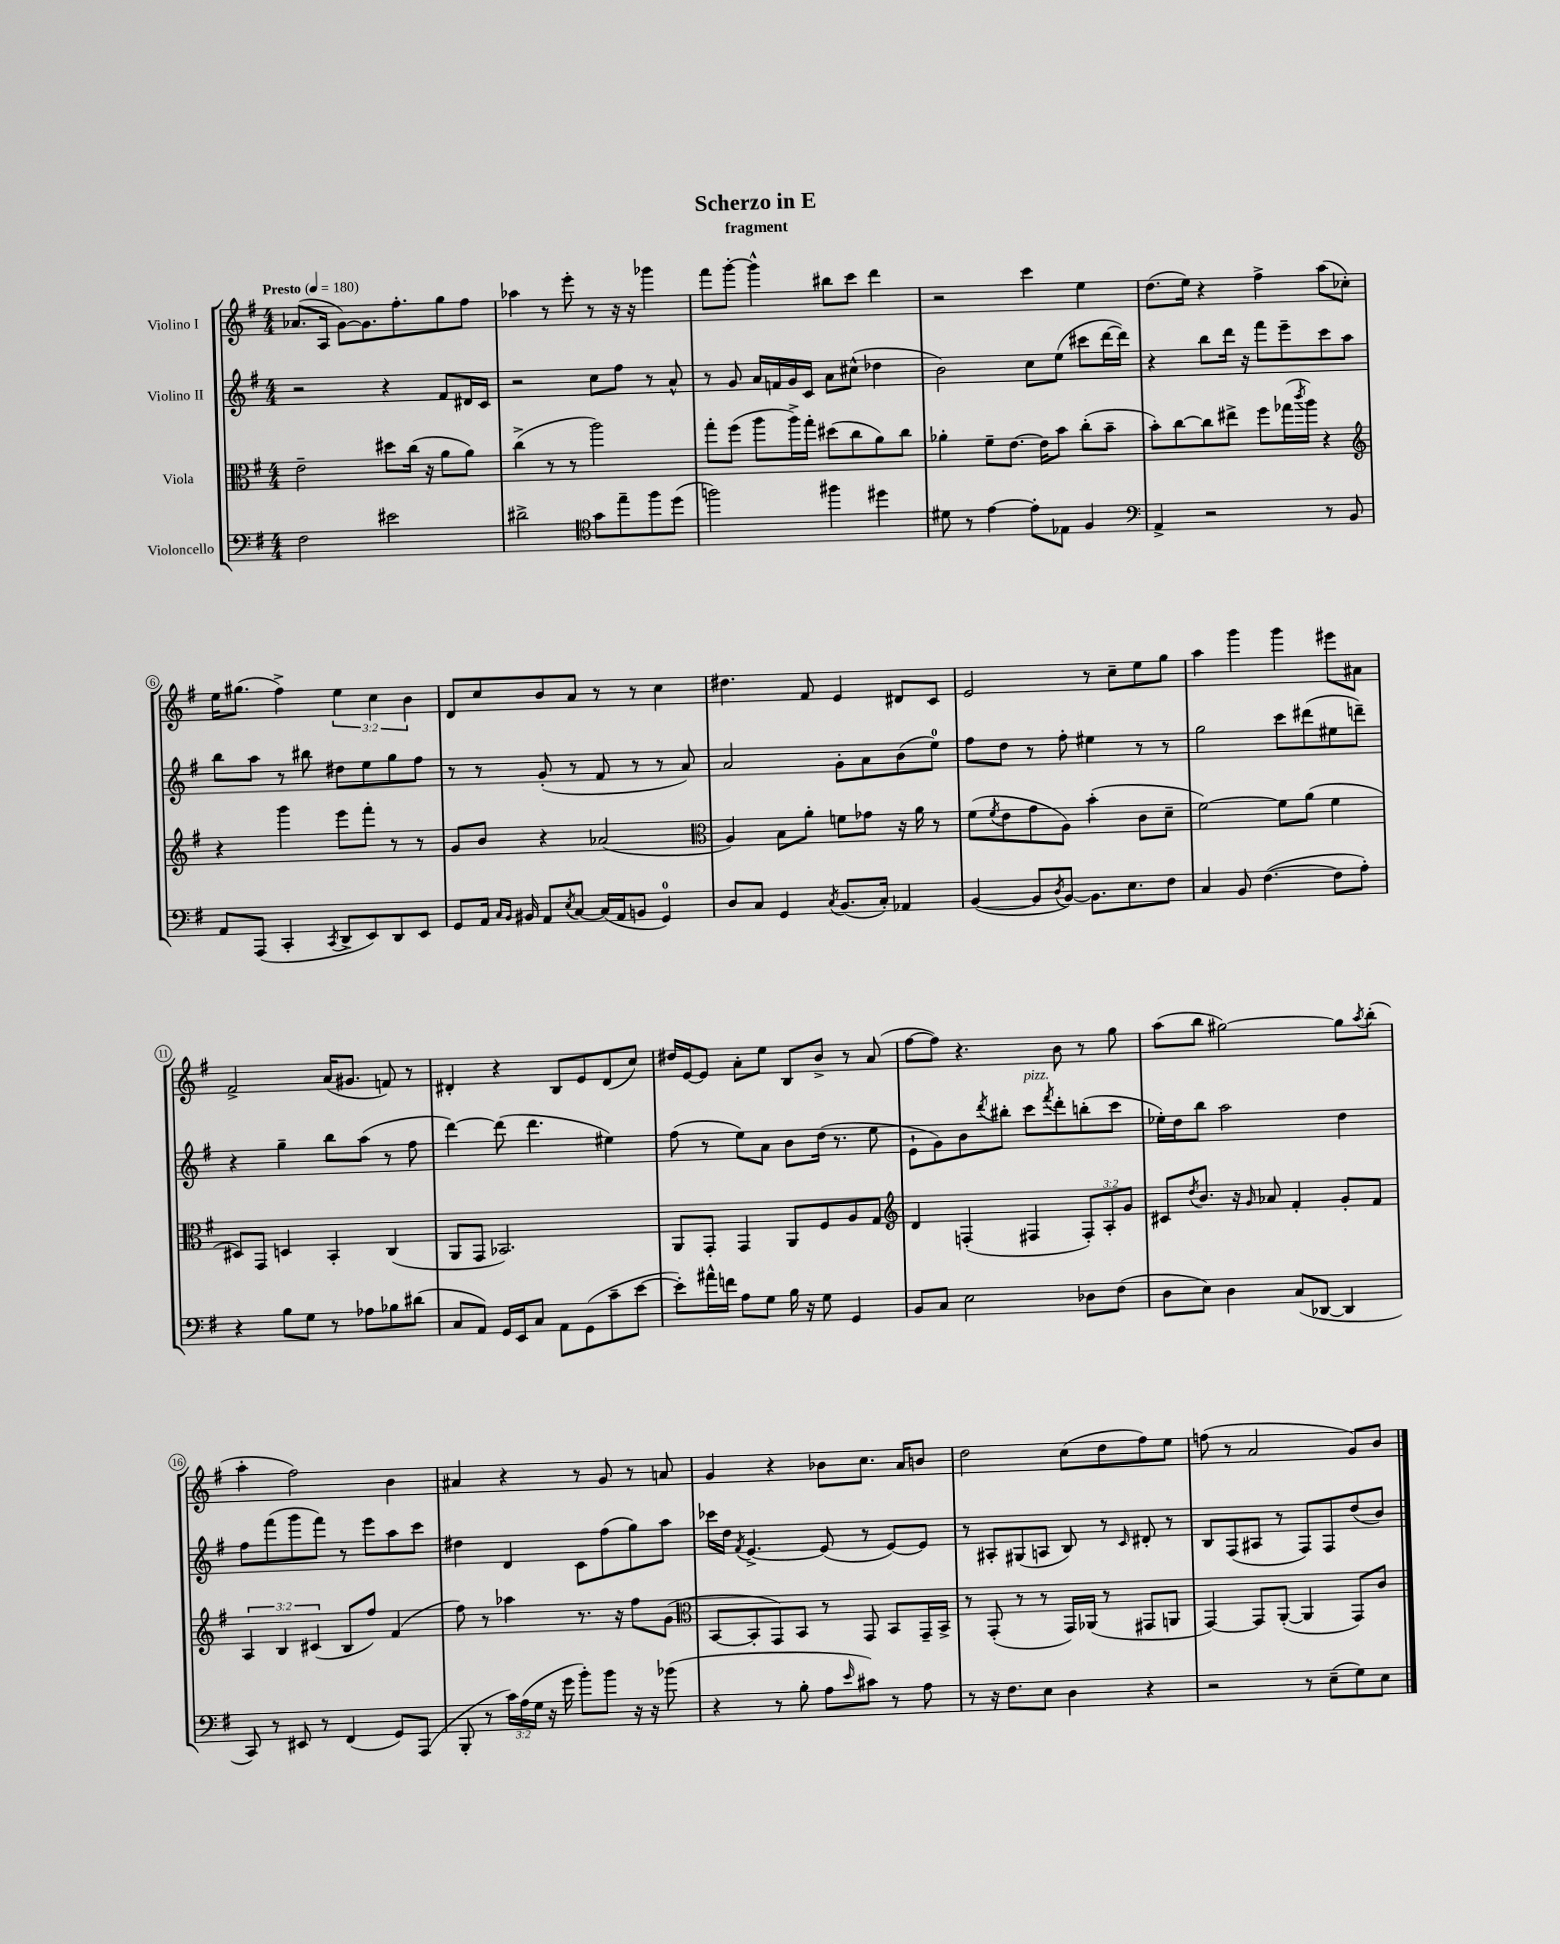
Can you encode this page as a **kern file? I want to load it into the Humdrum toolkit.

**kern	**kern	**kern	**kern
*staff4	*staff3	*staff2	*staff1
*clefF4	*clefC3	*clefG2	*clefG2
*k[f#]	*k[f#]	*k[f#]	*k[f#]
*M4/4	*M4/4	*M4/4	*M4/4
*MM180	*MM180	*MM180	*MM180
2F#	2e~	2r	(8.a-
.	.	.	16A
.	.	.	[8g)
.	.	.	8.g]
2e#	8dd#	4r	.
.	.	.	8.ff#'
.	(16cc	.	.
.	16r	.	.
.	8a	8f#	8gg
.	8a)	16d#	8ff#
.	.	16c	.
=	=	=	=
2d#^	(4cc^	2r	4aa-
.	8r	.	8r
.	8r	.	8eee'
*clefC4	*	*	*
8g	2aa)	8cc	8r
8ee~	.	8ff#	16r
.	.	.	16r
8ff#	.	8r	4ggg-
(8dd	.	8a^^	.
=	=	=	=
2ff)	8gg'	8r	8fff#
.	(8ff#	8g	[8ggg'
.	8aa	16a	4ggg^^]
.	.	16f	.
.	16aa^)	16g	.
.	16gg'	16c	.
4ff#	(8dd#	8a	8bb#
.	8cc	(8cc#^^	8ccc
4dd#	8a)	4dd-	4ddd
.	8cc	.	.
=	=	=	=
8d#	4a-'	2b)	2r
8r	.	.	.
[4e	8f#~	.	.
.	[8.e	.	.
8e']	.	8cc	4ccc
.	16e]	.	.
8E-	8b	(8ee	.
4F#	(8cc'	8ccc#	4ee
.	8b~	[16ddd	.
.	.	16ddd])	.
=	=	=	=
*clefF4	*	*	*
4AA^	8b')	4r	(8.dd
.	[8cc	.	.
.	.	.	16ee)
2r	8cc]	8bb	4r
.	8ee#^	16ddd	.
.	.	16r	.
.	8ff#	8fff#	4ff#^
.	(16gg-	8eee~	.
.	8qccc	.	.
.	16aa)	.	.
8r	4r	8ccc	(8aa
8BB	.	8aa	8cc-')
=	=	=	=
*	*clefG2	*	*
8AA	4r	8bb	16ee
.	.	.	(8.gg#
(8AAA	.	8aa	.
4CC'	4ggg	8r	4ff#^)
.	.	8bb#	.
8qCC	.	.	.
8DD^	8eee	8dd#	6ee
8EE)	8fff#'	8ee	.
.	.	.	6cc
8DD	8r	8gg	.
.	.	.	6b
8EE	8r	8ff#	.
=	=	=	=
8GG	8g	8r	8d
16AA	8b	8r	8cc
16qqC	.	.	.
16qqBB	.	.	.
16BB#	.	.	.
8AA	4r	(8g'	8b
8qE	.	.	.
[8C	.	8r	8a
(16C]	(2a-	8f#	8r
16AA	.	.	.
8BB	.	8r	8r
4GG)	.	8r	4cc
.	.	8a)	.
=	=	=	=
*	*clefC3	*	*
8D	4A)	2a	4.dd#
8C	.	.	.
4GG	8B	.	.
.	8a'	.	8f#
8qC	.	.	.
(8.BB	8f	8g'	4e
.	8g-	8a	.
16C')	.	.	.
4AA-	16r	(8b	8d#
.	16a	.	.
.	8r	8ee)	8c
=	=	=	=
([4BB	(8f#	8ff#	2e
.	8qf#	.	.
.	8e	8dd	.
8BB]	8g	8r	.
8qD	.	.	.
[8BB)	8A)	8ff#'	.
8.BB]	(4b'	4ee#	8r
.	.	.	8cc~
8.E	.	.	.
.	8c	8r	8ee
8F#	8d~	8r	8gg
=	=	=	=
4C	[2f#)	2gg	4aa
8BB	.	.	4ggg
([4.F#	.	.	.
.	8f#]	8ccc	4ggg
.	(8a	(8ddd#	.
8F#]	4f#	8ee#	8eee#
8A')	.	8ddd~)	8a#
=	=	=	=
4r	8D#)	4r	2f#^
.	8GG	.	.
8B	4D	4gg~	.
8G	.	.	.
8r	4BB'	8bb	(16a
.	.	.	8.g#
8A-	.	(8aa	.
8B-	(4C	8r	8f)
(8d#	.	8ff#	8r
=	=	=	=
8C	8AA	[4ddd)	4d#'
8AA)	8GG	.	.
16GG	2.BB-)	(8ddd]	4r
16EE	.	.	.
8C	.	4.ddd	.
8AA	.	.	8B
(8GG	.	.	8e
8c~	.	4ee#)	(8d#
[8e	.	.	8cc)
=	=	=	=
8e'])	8AA	(8ff#	16dd#
.	.	.	[16e
16a#^^	8GG'	8r	8e]
16f	.	.	.
8A	4GG	8ee)	8a'
8G	.	8a	8ee
16B	8AA	8b	8B
16r	.	.	.
8G	8F#	(16dd	8b^
.	.	8.r	.
4GG	8A	.	8r
.	8G	8ee	(8a
=	=	=	=
*	*clefG2	*	*
8BB	4d	8e`	[8ff#
8C	.	8g)	8ff#])
2E	(4F'	8b	4.r
.	.	8qddd	.
.	.	8bb#'	.
.	4F#	8ccc	.
.	.	8qfff#	.
.	.	8ddd'	8b
8D-	12F#')	(8bb'	8r
.	12A'	.	.
(8F#	.	8ccc	8gg
.	12g	.	.
=	=	=	=
8D	8c#	16ee-')	(8aa
.	.	16dd	.
.	8qdd	.	.
8E)	8.b	8bb	8bb
4D	.	2aa	[2gg#)
.	16r	.	.
.	16qqg	.	.
.	8a-	.	.
(8C	4f#'	.	.
[8DD-	.	.	.
4DD-]	8g'	4dd	8gg#]
.	.	.	8qaa
.	8f#	.	(8bb'
=	=	=	=
8CC)	6A	8ff#	4aa'
8r	.	(8fff#	.
.	6B	.	.
8EE#	.	8ggg	2ff#)
.	(6c#	.	.
8r	.	8fff#)	.
(4FF#	8B	8r	.
.	8ff#)	8eee	.
8GG)	(4f#	8aa	4b
(8AAA	.	8ccc	.
=	=	=	=
8BBB'	8ff#)	4dd#	4a#
8r	8r	.	.
24c)	4aa-	4d	4r
(24A	.	.	.
24G	.	.	.
16r	.	.	.
16g	.	.	.
8b')	8.r	8c	8r
8b	.	(8ff#	8g
.	16r	.	.
16r	8ff#	8gg)	8r
16r	.	.	.
(8b-	(8g	8aa	8a
=	=	=	=
*	*clefC3	*	*
4r	[8BB	16ccc-	4g
.	.	16dd	.
.	.	8qf#	.
.	8BB']	[4.e^	.
8r	8GG)	.	4r
8B'	8BB	.	.
8A	8r	(8e]	8b-
16qqe	.	.	.
8c#)	8GG	8r	8.cc
8r	8BB	[8e)	.
.	.	.	16a
8A	16GG~	8e]	8b
.	16BB^	.	.
=	=	=	=
8r	8r	8r	2dd
16r	(8GG'	8A#'	.
8.F#	.	.	.
.	8r	(8G#	.
8E	8r	8A	.
4D	16GG)	8B)	(8cc
.	(16AA-	.	.
.	8r	8r	8dd
.	.	16qqc	.
4r	8GG#	8d#'	8ff#)
.	8AA	8r	8ee
=	=	=	=
2r	[4GG)	8B	(8ff
.	.	(8F#	8r
.	8GG]	8A#	2a
.	([8AA'	8r	.
8r	4AA]	8F#)	.
(8E~	.	8F#	.
8G)	8GG)	(8dd	8g)
8E	8c	8b)	8b
==	==	==	==
*-	*-	*-	*-
